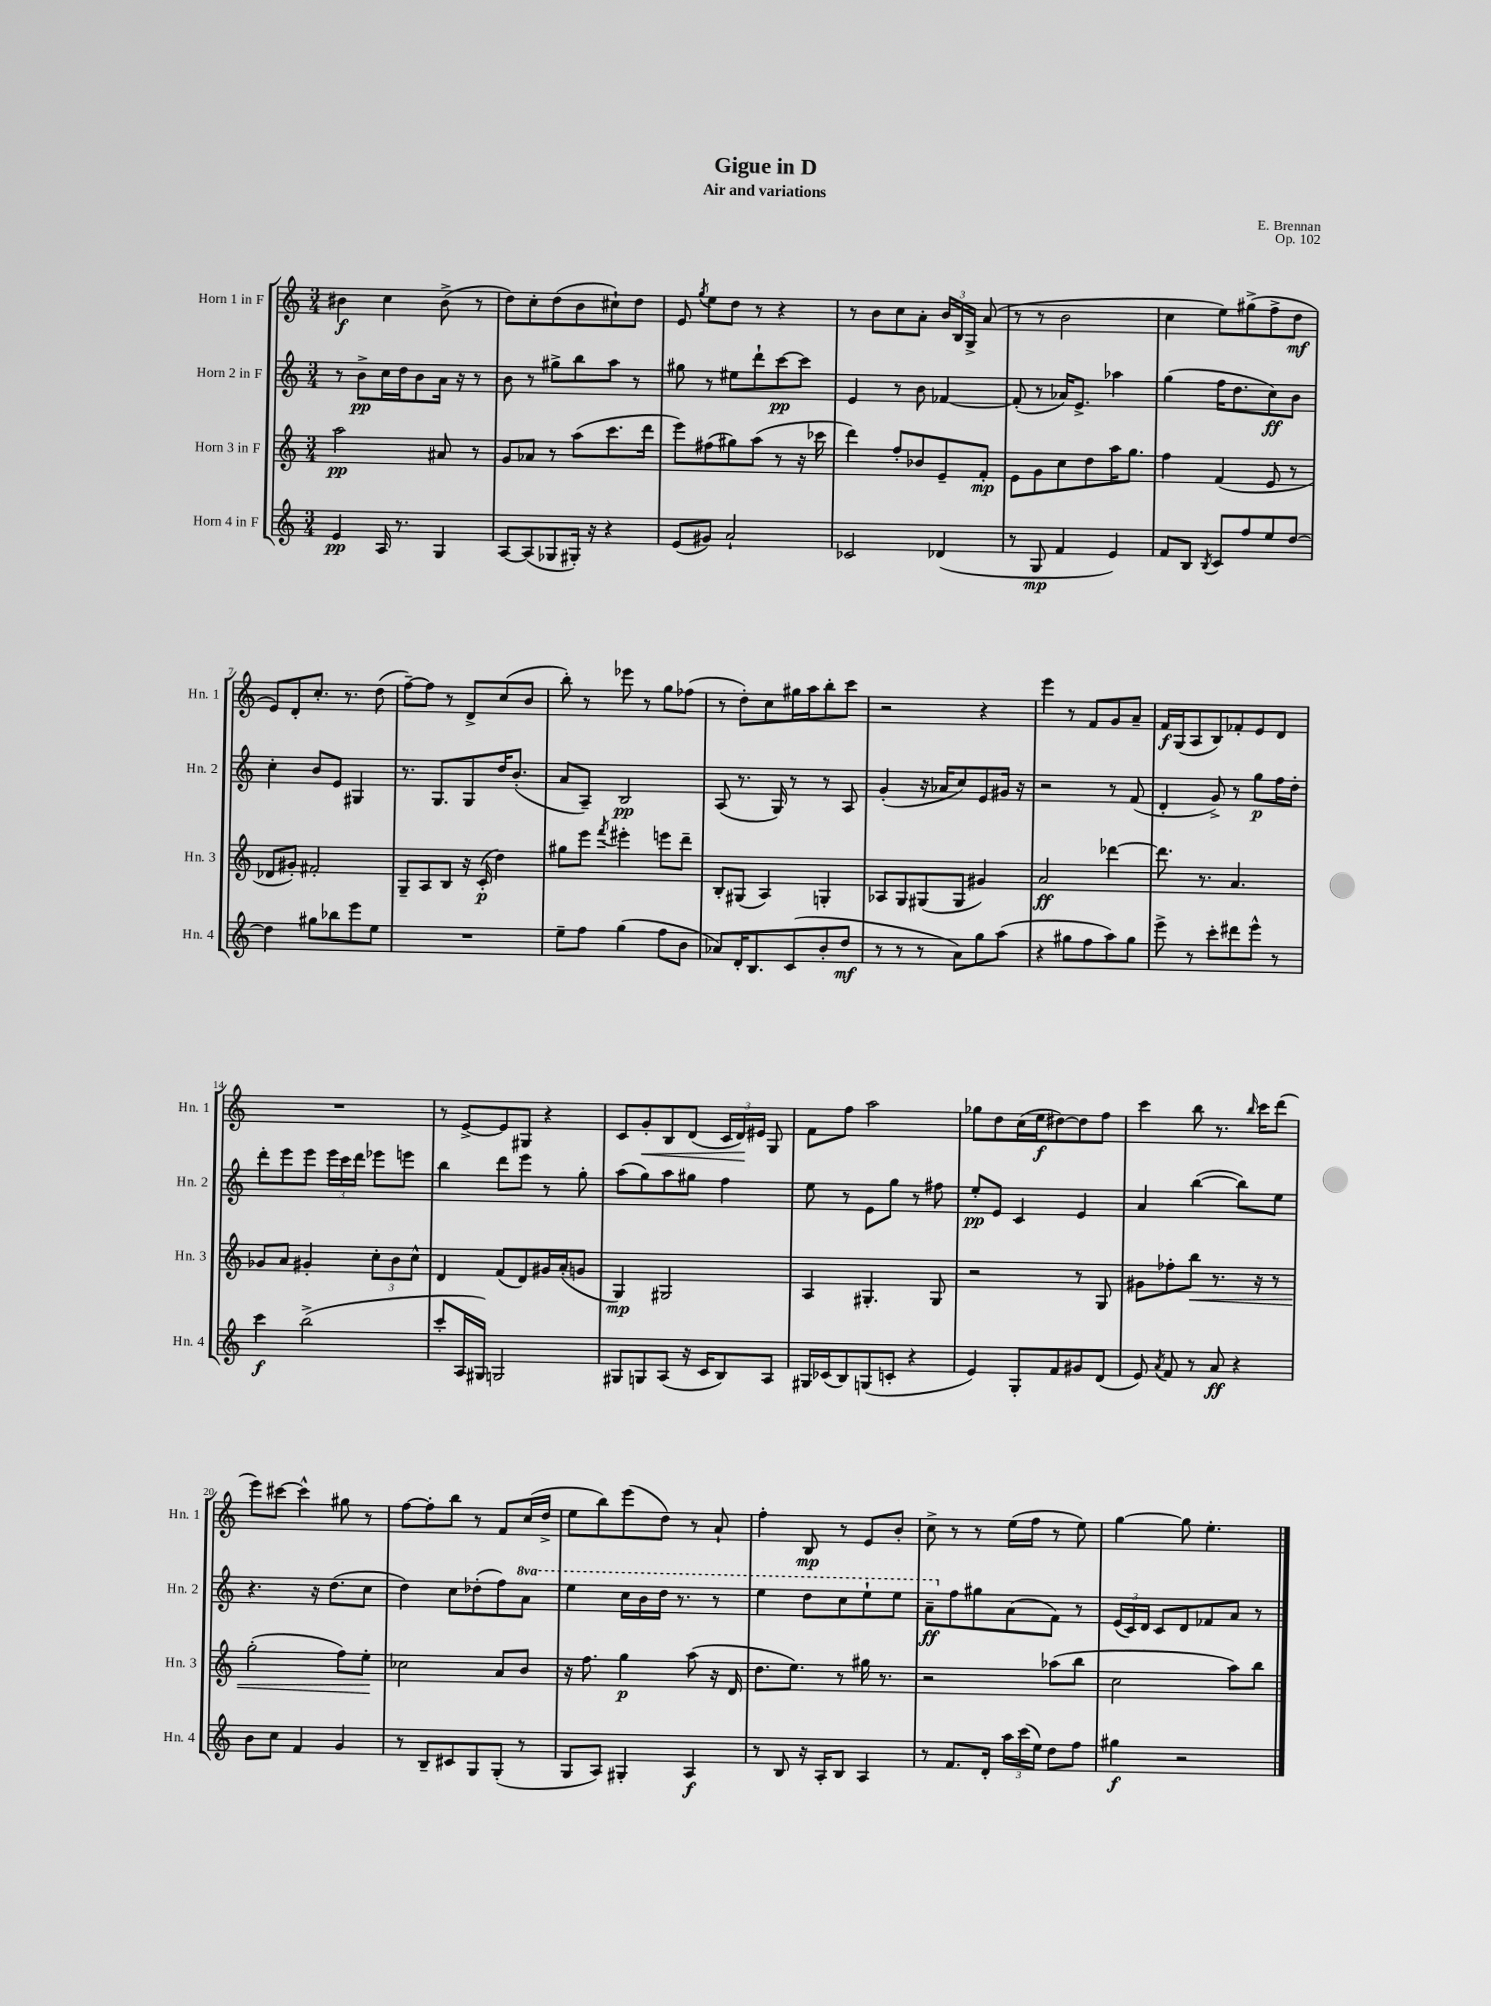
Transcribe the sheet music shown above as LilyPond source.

\header { title = "Gigue in D" composer = "E. Brennan" subtitle = "Air and variations" opus = "Op. 102" }
<<
\new StaffGroup <<
\new Staff = "s0" \with { instrumentName = "Horn 1 in F" shortInstrumentName = "Hn. 1" } {
    \clef treble \key c \major \numericTimeSignature \time 3/4
    \autoBeamOff bis'4\f c''4 bis'8->( r8 |
    d''8[) c''8-. d''8( b'8 cis''8-!) d''8] |
    e'8 \acciaccatura { g''8 } e''8[ d''8] r8 r4 |
    r8 b'8[ c''8 a'8]-. \tuplet 3/2 { b'16[ b16 g16]-> } a'8( |
    r8 r8 b'2 |
    c''4 e''8[) gis''8->( f''8-> d''8]\mf |
    e'8[) d'8-. c''8.]-. r8. d''8( |
    f''8[~--) f''8] r8 d'8[-> c''8( b'8] |
    b''8-.) r8 ees'''8 r8 g''8[ fes''8]( |
    r8 d''8[-.) c''8 gis''16 a''16 b''8-. c'''8] |
    r2 r4 |
    e'''4 r8 f'8[ g'8 a'8]-- |
    f'16[\f g16( a8 b8) fes'8-. e'8 d'8] |
    R2. |
    r8 e'8[~-> e'8 gis8] r4 |
    c'8[ g'8-.\< b8 d'8]( \tuplet 3/2 { c'16[ d'16\!) eis'16] } g8 |
    f'8[ f''8] a''2 |
    ges''8[ d''8 c''16( e''16\f dis''8~) dis''8 f''8] |
    c'''4 b''8 r8. \grace { b''16 } c'''16[ d'''8]( |
    e'''8[) cis'''8]~ cis'''4-^ gis''8 r8 |
    f''8[~ f''8-. b''8] r8 f'8[ c''16( d''16]-> |
    e''8[ b''8) e'''8( d''8]) r8 a'8-! |
    f''4-. b8\mp r8 e'8[ b'8]-. |
    c''8-> r8 r8 e''16[( f''16] r8 e''8) |
    g''4~ g''8 e''4.-. \bar "|." |
}
\new Staff = "s1" \with { instrumentName = "Horn 2 in F" shortInstrumentName = "Hn. 2" } {
    \clef treble \key c \major \numericTimeSignature \time 3/4 \set Staff.ottavationMarkups = #ottavation-simple-ordinals
    \autoBeamOff r8 b'8[->\pp c''16 d''16 b'8 a'16] r16 r8 |
    b'8 r8 gis''8[-> b''8 a''8] r8 |
    gis''8 r8 eis''8[ d'''8-! c'''8~\pp c'''8] |
    e'4 r8 b'8 fes'4~ |
    fes'8-.( r8 aes'16[) e'8.]-> aes''4 |
    g''4( f''16[ d''8. c''8\ff) b'8] |
    c''4-. b'8[ e'8] gis4 |
    r8. g8.[ g8 d''16 b'8.]-.( |
    a'8[ a8]--) b2\pp |
    a8( r8. g16) r8 r8 a8 |
    g'4-.( r16 aes'16[ c''8) e'8 gis'16] r16 |
    r2 r8 f'8( |
    d'4-. g'8->) r8 g''8[\p f''16 d''16]-. |
    d'''8[-. e'''8 e'''8] \tuplet 3/2 { e'''16[ c'''16 d'''16] } ees'''8[ e'''8] |
    b''4 d'''8[ e'''8] r8 g''8-. |
    a''8[( g''8) a''8 gis''8] f''4 |
    e''8 r8 e'8[ g''8] r8 fis''8 |
    e''8[-.\pp e'8] c'4 e'4 |
    a'4 b''4~( b''8[) e''8] |
    r4. r16 d''8.[( c''8] |
    d''4) c''8[ des''8-.( f''8) \ottava #1 a''8] |
    e'''4 c'''16[ b''16 d'''16] r8. r8 |
    e'''4 d'''8[ c'''8 e'''8-! e'''8] |
    a''8[--\ff \ottava #0 f''8 gis''8 a'8( f'8]) r8 |
    \tuplet 3/2 { e'16[( c'16) d'16] } c'8[ d'8 fes'8 a'8] r8 \bar "|." |
}
\new Staff = "s2" \with { instrumentName = "Horn 3 in F" shortInstrumentName = "Hn. 3" } {
    \clef treble \key c \major \numericTimeSignature \time 3/4
    \autoBeamOff a''2\pp ais'8 r8 |
    g'8[ aes'8] r8 a''8[( c'''8. d'''16] |
    e'''8[) fis''8( gis''8) a''8]( r8 r16 ces'''16 |
    d'''4) f''8[-. bes'8 e'8-- f'8]-.\mp |
    e'8[ g'8 c''8 d''8 a''16 g''8.] |
    f''4 f'4( e'8 r8 |
    des'8[ gis'8]-.) fis'2-. |
    g8[-- a8 b8] r16 c'16-.\p( d''4) |
    gis''8[ e'''8] \acciaccatura { f'''8 } eis'''4-. e'''8[ d'''8]-- |
    b8[-. gis8]( a4) g4-. |
    aes8[ g8 gis8( gis8] gis'4) |
    a'2\ff des'''4~ |
    des'''8. r8. a'4. |
    ges'8[ a'8] gis'4-. \tuplet 3/2 { c''8[-. b'8 c''8]-^ } |
    d'4 f'8[( d'8) gis'16 a'16-.( g'8] |
    g4\mp) gis2 |
    a4 gis4.-. gis8 |
    r2 r8 g8 |
    gis'8[ fes''8-. b''8]\< r8. r16 r8 |
    g''2-.( f''8[) e''8]-.\! |
    ces''2 a'8[ b'8] |
    r16 f''8. g''4\p a''8( r16 d'16 |
    d''8.[ e''8.]) r8 gis''16 r8. |
    r2 aes''8[( b''8] |
    c''2 a''8[) b''8] \bar "|." |
}
\new Staff = "s3" \with { instrumentName = "Horn 4 in F" shortInstrumentName = "Hn. 4" } {
    \clef treble \key c \major \numericTimeSignature \time 3/4
    \autoBeamOff e'4\pp a16 r8. g4 |
    a8[~ a8( ges8 gis16]-.) r16 r4 |
    e'8[( gis'8]) a'2-! |
    ces'2 des'4( |
    r8 g8\mp f'4 e'4) |
    f'8[ b8] \acciaccatura { b8 } c'8[ f''8 e''8 d''8]~ |
    d''4 gis''8[ bes''8 e'''8 e''8] |
    R2. |
    e''8[-- f''8] g''4( f''8[ b'8] |
    aes'8[) d'16-. b8. c'8( b'8-. d''8]\mf |
    r8 r8 r8 a'8[) g''8 a''8]( |
    r4 gis''8[ f''8 a''8) gis''8] |
    e'''8-> r8 c'''8[-. dis'''8 e'''8]-^ r8 |
    c'''4\f b''2->( |
    c'''8[-. a16 gis16]) g2 |
    gis8[ g8 a8]( r16 c'16[ b8) a8] |
    gis16[ ces'16( b8) g8( c'8]-. r4 |
    e'4) g8[-. f'8 gis'8 d'8]( |
    e'8) \acciaccatura { a'8 } f'8 r8 a'8\ff r4 |
    b'8[ c''8] f'4 g'4 |
    r8 b8[-- cis'8 g8 g8]-.( r8 |
    g8[ a8]) gis4-. a4\f |
    r8 b8 r16 a16[-. b8] a4 |
    r8 f'8.[ d'16]-. \tuplet 3/2 { a''16[ c'''16( e''16]) } d''8[ f''8] |
    gis''4\f r2 \bar "|." |
}
>>
>>
